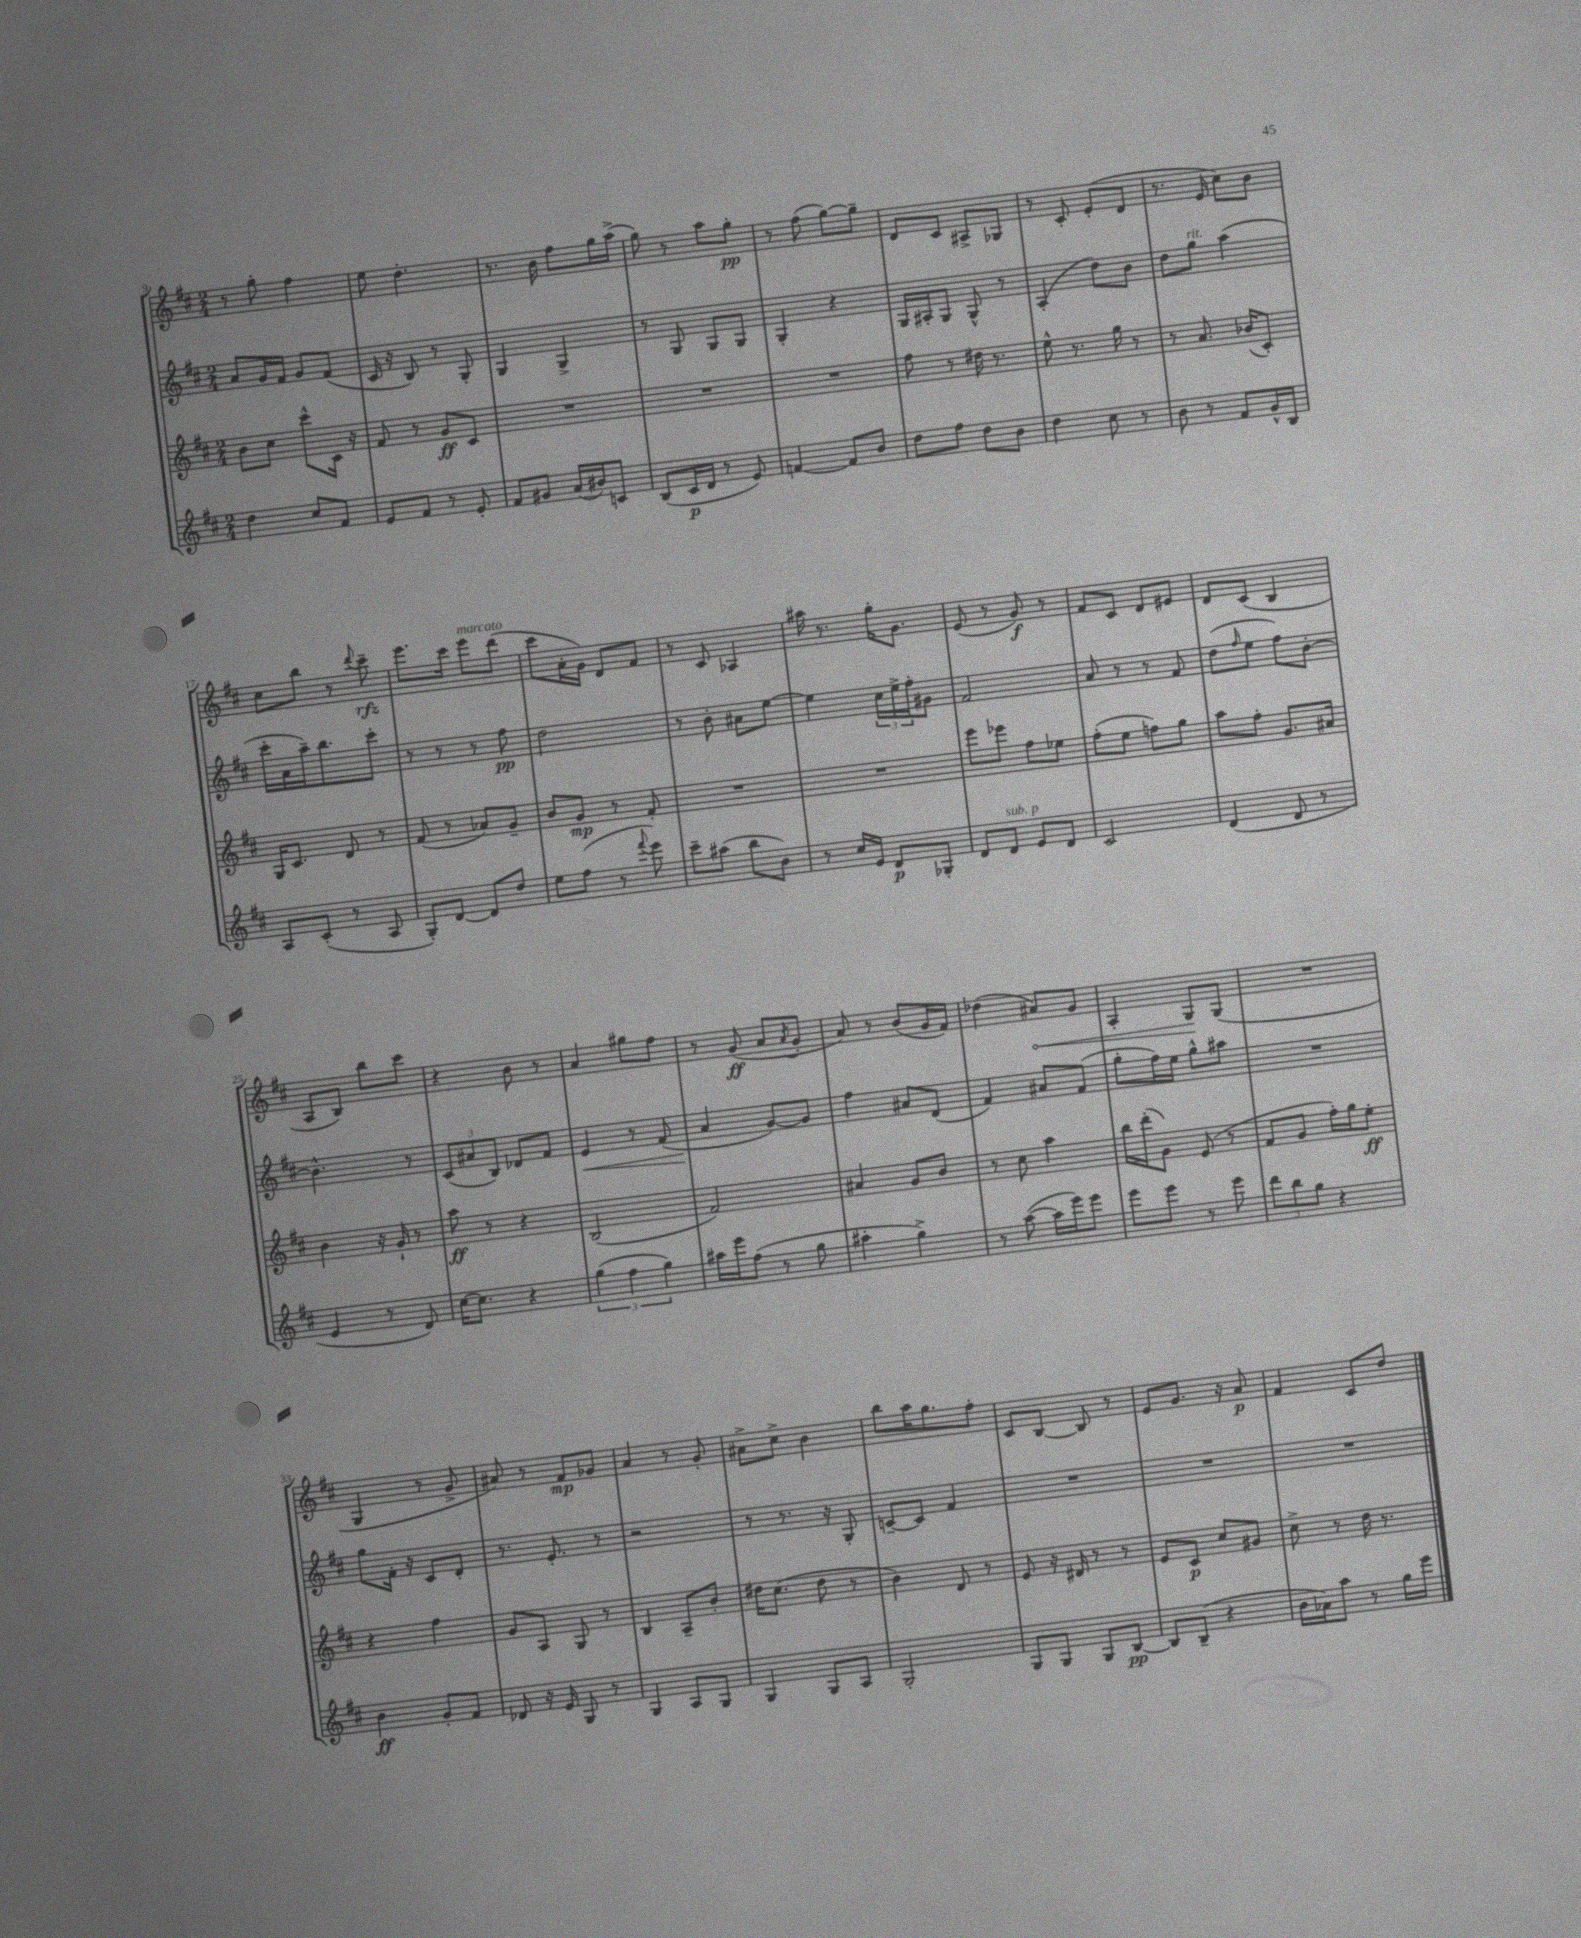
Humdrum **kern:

**kern	**kern	**kern	**kern
*staff4	*staff3	*staff2	*staff1
*clefG2	*clefG2	*clefG2	*clefG2
*k[f#c#]	*k[f#c#]	*k[f#c#]	*k[f#c#]
*M2/4	*M2/4	*M2/4	*M2/4
4dd	8b	8a	8r
.	8cc#	16g	8gg'
.	.	16f#	.
8cc#	8ccc#^^	8g	4ff#
8f#	16c#	(8f#	.
.	16r	.	.
=	=	=	=
8e	8f#	16c#	8ee
.	.	16r	.
8f#	8r	8B)	4.dd'
8r	8g	8r	.
8e'	8c#	8G'	.
=	=	=	=
8f#	2r	4G	8.r
8g#	.	.	.
.	.	.	16b
(16a	.	4G^	8ff#
16b#)	.	.	.
8c	.	.	16gg
.	.	.	(16aa^
=	=	=	=
(8B	2r	8r	8gg)
16c#	.	8G	8r
16d	.	.	.
8r	.	8G	8aa
8e)	.	8G	8gg'
=	=	=	=
[4f	2r	4G'	8r
.	.	.	(8ff#
8f]	.	4r	[8gg)
8b	.	.	8gg~]
=	=	=	=
8dd	8ff#	16G	8d
.	.	16A#'	.
8ff#	8r	8G	8c#
8dd	16dd#	8G^^	8A#^
.	8.r	.	.
8b	.	8r	8G-
=	=	=	=
4dd	8ee^^	(4A'	8r
.	8.r	.	8c#'
8cc#	.	8dd)	(8e'
.	16gg	.	.
8r	8r	8b	8d
=	=	=	=
8b	8r	8dd	8.r
8r	8.a	8gg	.
.	.	.	16e
8f#	.	(4aa	8cc#)
.	(16b-	.	.
16g^^	8c#')	.	8b
16B	.	.	.
=	=	=	=
8A	16G	16ccc#'	8cc#
.	8.c#	16a	.
(8c#'	.	16aa~)	8bb
.	.	8.bb	.
8r	8d	.	8r
.	.	.	8qqddd
8A	8r	8ccc#'	8ccc#~
=	=	=	=
8G')	(8f#	8r	8.eee
[8d	8r	8r	.
.	.	.	16ccc#
8d]	8a-)	8r	8eee
8dd	8g~	8ff#	(8ddd
=	=	=	=
8ee	8b	2dd	8ccc#
(8ff#	8g	.	16a'
.	.	.	16g)
8r	8r	.	8d
8qqfff#	.	.	.
8eee)	8f#'	.	8f#
=	=	=	=
8ccc#~	2r	8r	8r
(8aa#	.	8b'	8c#
8bb	.	8a#	4A-
8b)	.	[8ee	.
=	=	=	=
8r	2r	4ee]	16aa#
.	.	.	8.r
16cc#	.	.	.
16e	.	.	.
8d	.	24cc#	16gg'
.	.	24ee^	.
.	.	.	8.g
.	.	24ff#'	.
8G-'	.	8g#	.
=	=	=	=
8d	8eee	2f#	(8e
8d	8eee-	.	8r
8e	8ff#	.	8g)
8d	8ee-	.	8r
=	=	=	=
2c#	(8ff#'	8a	8f#
.	8ee	8r	8c#
.	8ff)	8r	8d
.	8gg	8f#	8e#
=	=	=	=
(4d	8aa	(8dd	8d
.	.	16qqff#	.
.	8ff#'	8ee	(8c#
8d	8.g	8ff#)	4B
8r	.	[8b'	.
.	16a#	.	.
=	=	=	=
4e	4b	4.b^^]	8A
.	.	.	8B)
8r	16r	.	8bb
.	16g`	.	.
8d)	8r	8r	8ccc#
=	=	=	=
[16cc#	8aa	(12c#	4r
8.cc#]	.	.	.
.	.	12a#	.
.	8r	.	.
.	.	12B)	.
4r	4r	8d-	8b
.	.	8f#	8r
=	=	=	=
(6gg	(2B	4e	4a
6ff#	.	.	.
.	.	8r	8gg#
6gg)	.	.	.
.	.	(8f#	8ff#
=	=	=	=
16aa#	2f#)	4a	8r
16eee	.	.	.
(8ff#	.	.	(8g
8r	.	[8g)	8a
.	.	.	8qa
8gg	.	8g]	8g'
=	=	=	=
4aa#'	4a#	4ff#	8a)
.	.	.	8r
4gg^)	8g	8a#	(8b
.	8b	(8d	16g
.	.	.	16f#)
=	=	=	=
8r	8r	4f#)	(4dd-
([8aa	8cc#	.	.
16aa]	4aa	8a#	8a#)
16eee)	.	.	.
8eee	.	(8f#	8g
=	=	=	=
8eee	16bb	8gg'	4A'
.	(16ddd'	.	.
8eee	8g)	16ff#)	.
.	.	16ee	.
8r	(8e	8gg^^	8G
8eee	8r	8aa#	(8G
=	=	=	=
12ddd	8f#	2r	2r
12bb	.	.	.
.	8g	.	.
12gg	.	.	.
4r	16ff#')	.	.
.	16gg	.	.
.	8ee'	.	.
=	=	=	=
4b	4r	8gg	4G
.	.	16f#'	.
.	.	16r	.
8g'	4ff#	8c#	8r
8f#	.	8d'	8g^
=	=	=	=
8d-	8g	8.r	8a#)
16r	8A	.	8r
16e	.	8.e'	.
8G	8G	.	8f#
8r	8r	8r	8g-
=	=	=	=
4G	4B	2r	4a
8A	8A~	.	8r
8G	8b'	.	8g'
=	=	=	=
4G	16dd#	8r	8a#^
.	(8.cc#	.	.
.	.	8.r	8cc#^
8G	8dd#	.	4b
.	.	16r	.
8A	8r	8G'	.
=	=	=	=
2G'	4b)	[8c~	8bb
.	.	8c]	16aa
.	.	.	8.gg
.	8d	4f#	.
.	8r	.	8ff#'
=	=	=	=
8G	8e	2r	8c#
8G	16r	.	[8B
.	16d#	.	.
8G	8r	.	8B]
[8B	8r	.	8r
=	=	=	=
8B]	8e	2r	8e
(8B~	8c#	.	8.g
4r	8cc#	.	.
.	.	.	16r
.	8g#	.	8a
=	=	=	=
16b	8cc#^	2r	4f#
16a-)	.	.	.
8aa	8r	.	.
8r	16dd	.	8c#
.	8.r	.	.
16gg	.	.	8dd
16eee	.	.	.
==	==	==	==
*-	*-	*-	*-
